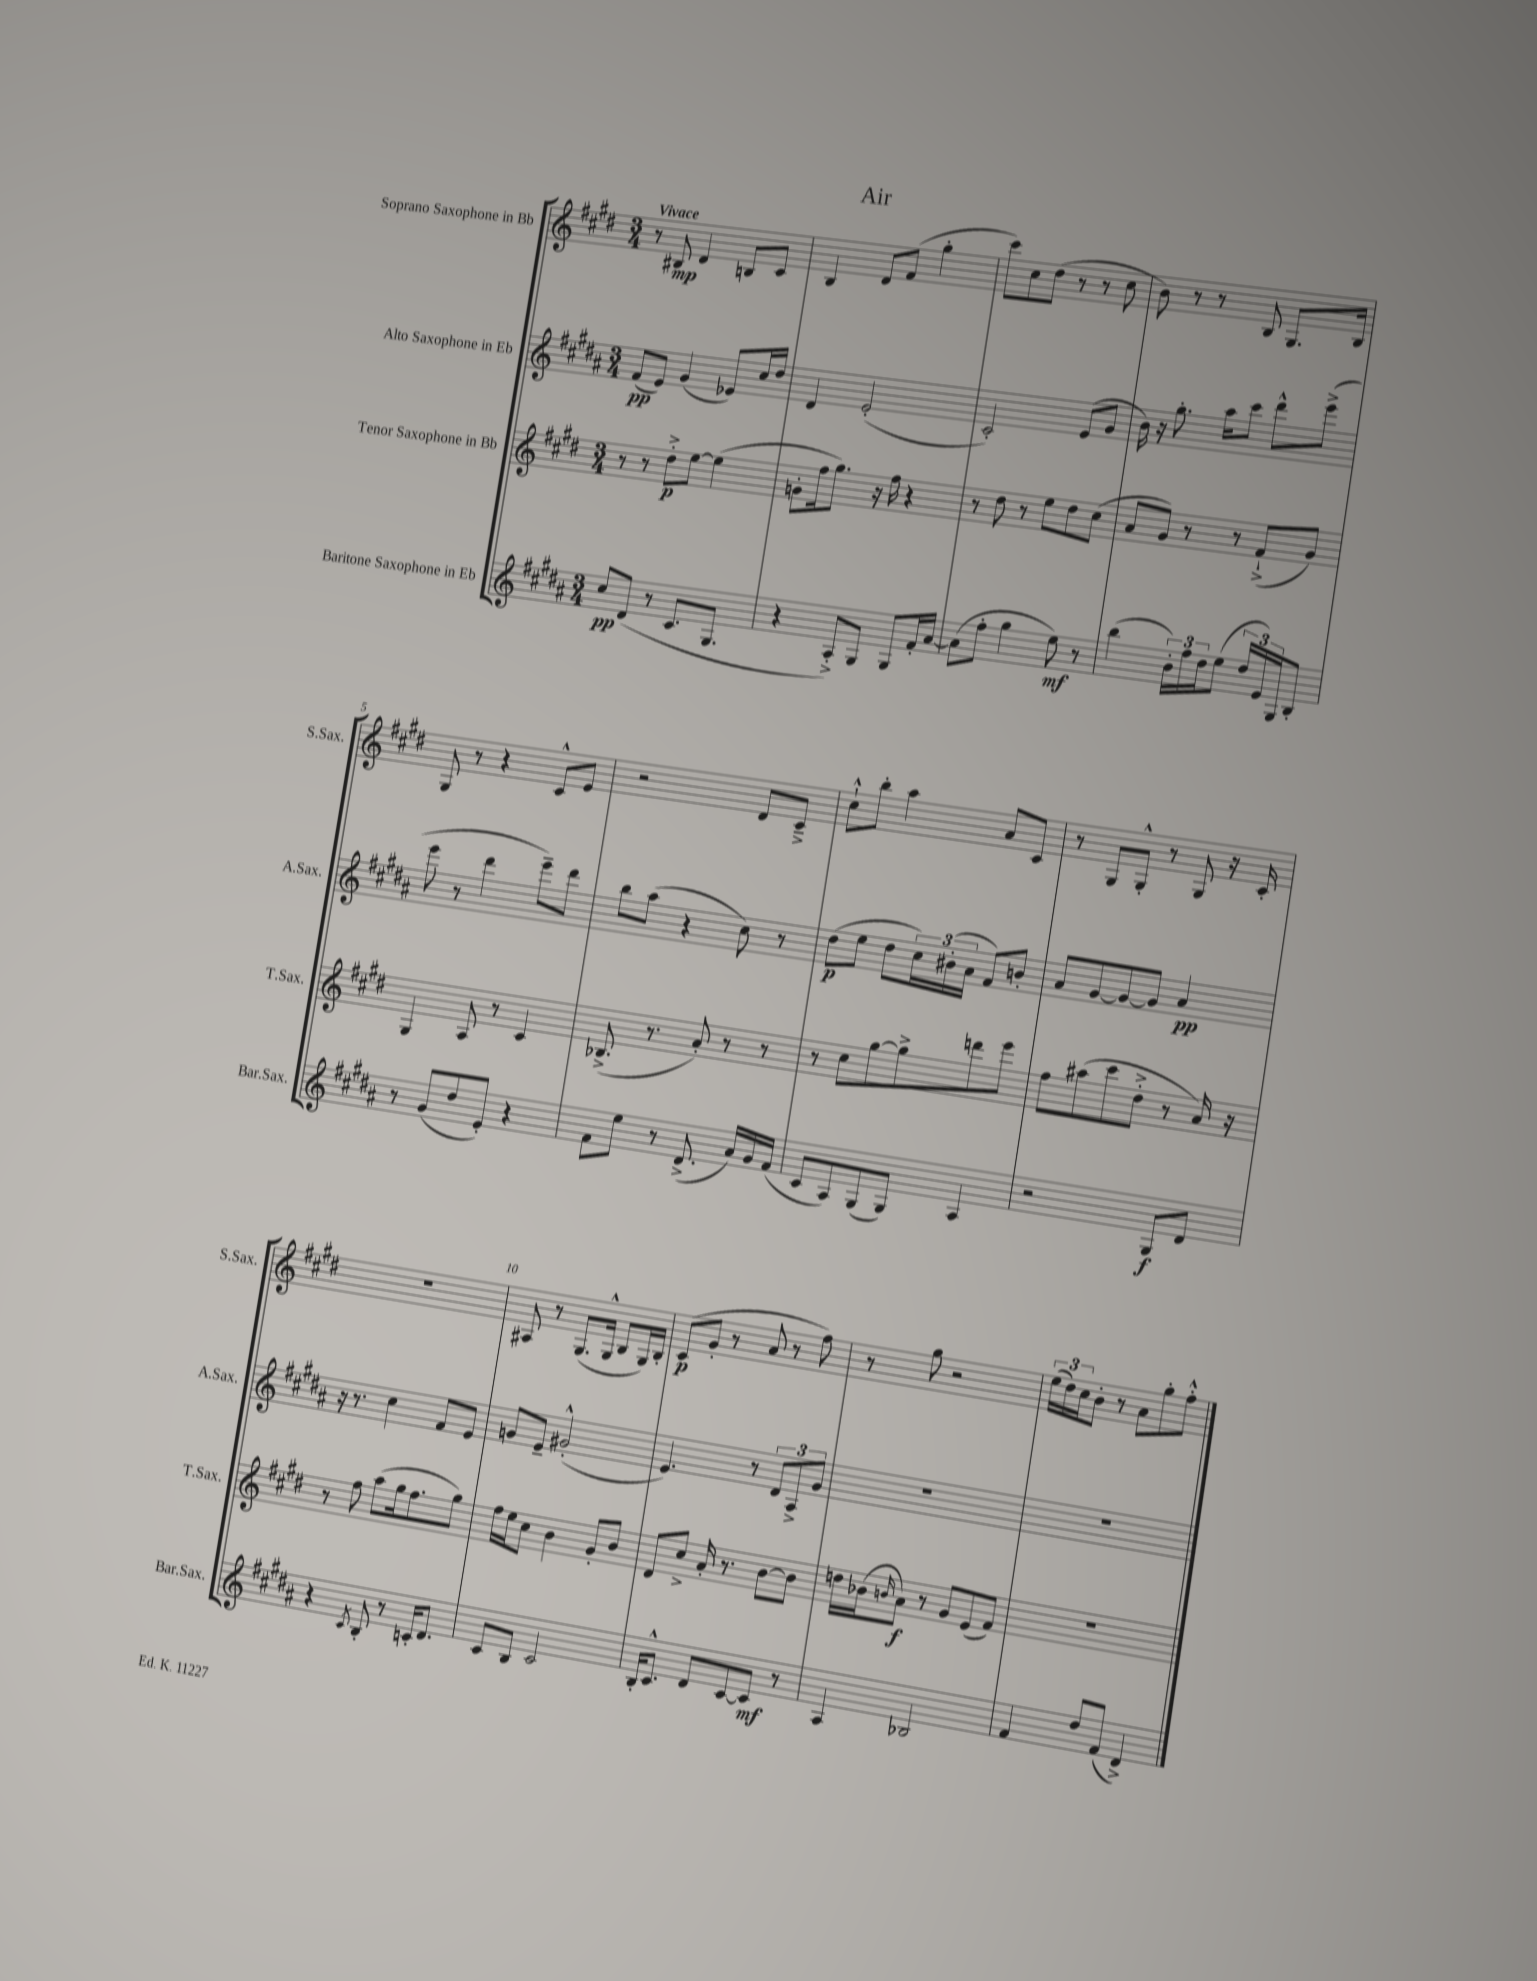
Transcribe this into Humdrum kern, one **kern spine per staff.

**kern	**kern	**kern	**kern
*staff4	*staff3	*staff2	*staff1
*clefG2	*clefG2	*clefG2	*clefG2
*k[f#c#g#d#a#]	*k[f#c#g#d#]	*k[f#c#g#d#a#]	*k[f#c#g#d#]
*M3/4	*M3/4	*M3/4	*M3/4
8cc#/L	8r	(8f#/L	8r
(8d#/J	8r	8e/J)	8B#/
8r	8dd#'^\L	(4g#/	4d#/
8.c#/L	[8ee\J	.	.
.	(4ee\]	8e-/L)	8B/L
8.G#/J	.	.	.
.	.	16cc#/L	8c#/J
.	.	16dd#/JJ	.
=	=	=	=
4r	8g'\L	4d#/	4B/
.	16ff#\k	.	.
.	8.gg#\J)	.	.
8A#'^/L)	.	(2e'/	8d#/L
8G#/J	16r	.	(8f#/J
.	16ff#\	.	.
8G#/L	4r	.	4gg#'\
16f#'/L	.	.	.
[16a#/JJ	.	.	.
=	=	=	=
(8a#\]L	8r	2c#'/)	8ccc#\L)
8ff#'\J	8dd#\	.	8cc#\
4gg#\	8r	.	(8dd#\J
.	8ee\L	.	8r
8ee\)	8dd#\	(8e/L	8r
8r	(8cc#\J	8g#/J	8cc#\
=	=	=	=
(4bb\	8a/L	16b\)	8b\)
.	.	16r	.
.	8g#/J)	8.gg#'\	8r
24b'\LL)	8r	.	8r
24ff#\	.	.	.
.	.	16aa#\LK	.
24dd#\J	.	.	.
(8ee\J	8r	8ccc#\J	8B/
24dd#/LL	(8f#`^/L	8ddd#^^\L	8.G#/L
24e/)	.	.	.
24G#/J	.	.	.
8B'/J	8g#/J)	(8eee^\J	.
.	.	.	16B/Jk
=	=	=	=
8r	4G#/	8eee\	8G#/
(8g#/L	.	8r	8r
8dd#/	8A/	4ddd#\	4r
8e'/J)	8r	.	.
4r	4c#/	8eee~\L)	8c#^^/L
.	.	8ddd#\J	8e/J
=	=	=	=
8f#\L	(8.B-^/	8bb\L	2r
8ee\J	.	(8aa#\J	.
.	8.r	.	.
8r	.	4r	.
(8.d#^/	8a'/)	.	.
.	8r	8cc#\)	8d#/L
16a#/LL)	.	.	.
16g#/	8r	8r	8c#~^/J
(16f#/JJ	.	.	.
=	=	=	=
8c#/L	8r	(8dd#\L	8cc#`^^\L
8A#/)	8cc#\L	8ee\J	8bb'\J
(8G#/	[8gg#\	8dd#\L	4aa\
8G#/J)	8gg#^\]	24cc#\L)	.
.	.	(24b#'\	.
.	.	24a#\JJ	.
4A#/	8ddd\	8f#/L)	8a/L
.	8eee\J	8b'/J	8c#/J
=	=	=	=
2r	8ff#\L	8a#/L	8r
.	(8aa#\	[8g#/	8G#/L
.	8ccc#\	8g#/_	8G#'^^/J
.	8dd#'^\J	8g#/]J	8r
8G#/L	8r	4a#/	8G#/
8d#/J	16a/)	.	16r
.	16r	.	16c#'/
=	=	=	=
4r	8r	16r	2.r
.	.	8.r	.
.	8ff#\	.	.
8qc#/	.	.	.
8B'/	(8aa\L	4cc#\	.
8r	16gg#\k	.	.
.	8.ff#\	.	.
16c'/LK	.	8f#/L	.
8.d#/J	.	.	.
.	8gg#\J)	8e/J	.
=	=	=	=
8c#/L	16ff#\LL	8g/L	8A#/
.	16ee\J	.	.
8B/J	8cc#\J	8e~/J	8r
2c#/	4b\	(2g#'^^/	(8.G#/L
.	.	.	16G#^^/Jk
.	8g#'/L	.	8B/L
.	8b/J	.	16G#/L)
.	.	.	16B'/JJ
=	=	=	=
16B'/LK	8d#/L	4.e/)	(8c#/L
8.c#^^/J	.	.	.
.	8cc#^/J	.	8g#'/J
8d#/L	16a'/	.	8r
.	8.r	.	.
[8c#/	.	8r	8a/
8c#/]J	[8b\L	12d#/L	8r
.	.	12A#^/	.
8r	8b\]J	.	8ff#\)
.	.	12g#/J	.
=	=	=	=
4A#/	16dd\LL	2.r	8r
.	(16b-\J	.	.
.	16qqb/	.	.
.	8a\J)	.	8gg#\
2B-/	8r	.	2r
.	8g#/L	.	.
.	(8e/	.	.
.	8f#/J)	.	.
=	=	=	=
4f#/	2.r	2.r	(24ee\LL
.	.	.	24dd#\)
.	.	.	24cc#\J
.	.	.	8b'\J
8dd#/L	.	.	8r
(8f#/J	.	.	8a\L
4d#^/)	.	.	8gg#'\
.	.	.	8ff#'^^\J
==	==	==	==
*-	*-	*-	*-
